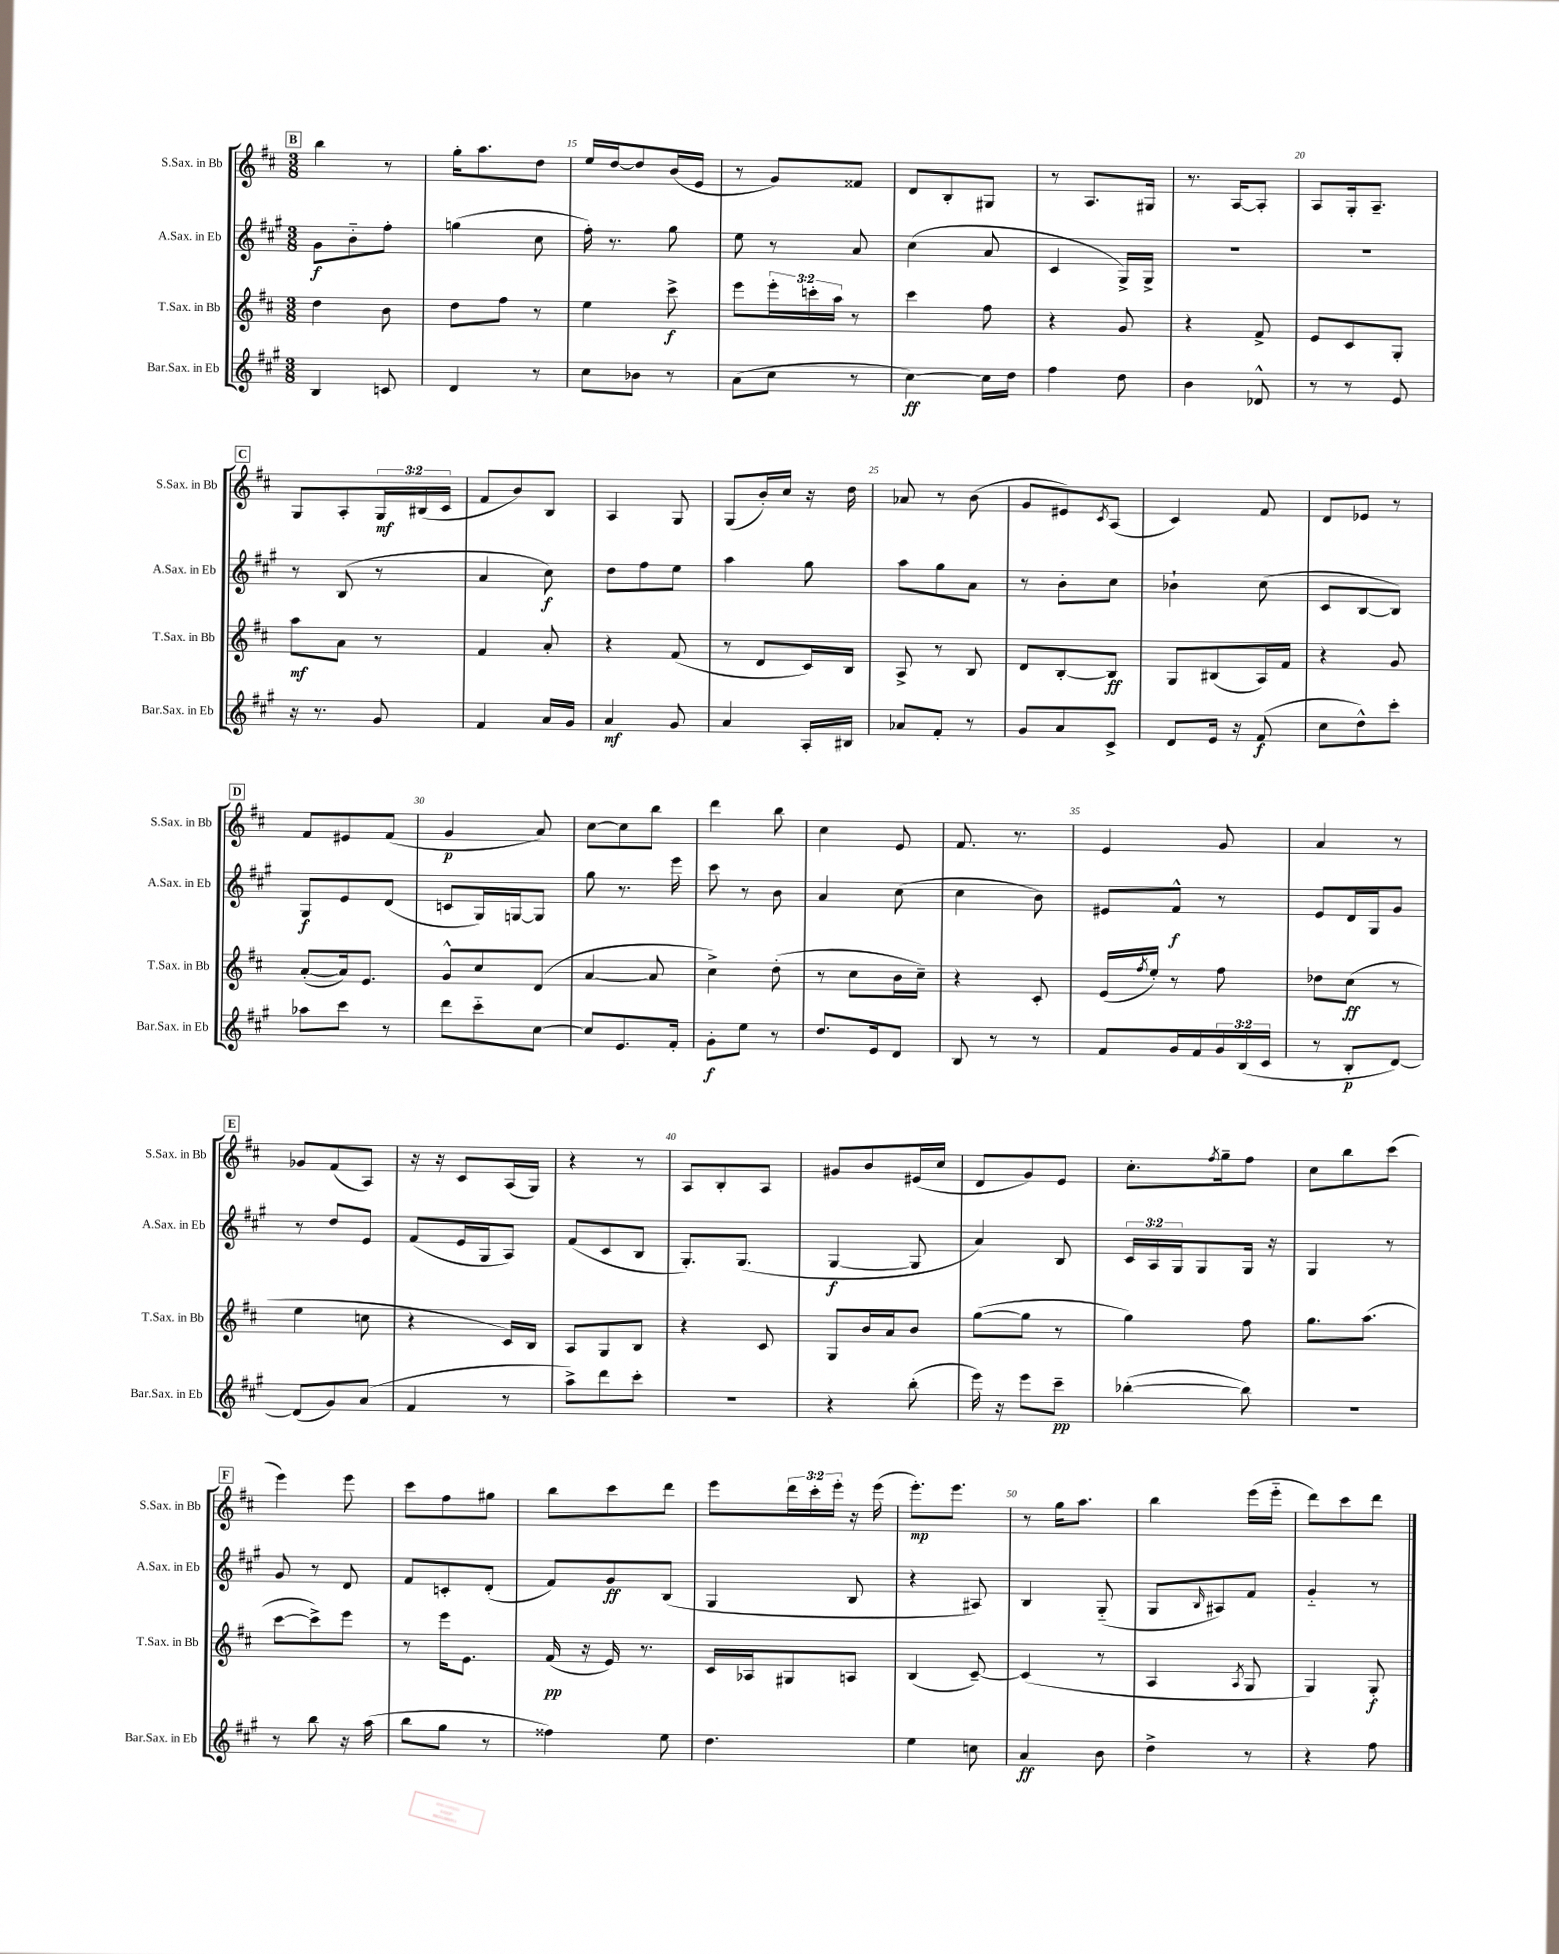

**kern	**kern	**kern	**kern
*staff4	*staff3	*staff2	*staff1
*clefG2	*clefG2	*clefG2	*clefG2
*k[f#c#g#]	*k[f#c#]	*k[f#c#g#]	*k[f#c#]
*M3/8	*M3/8	*M3/8	*M3/8
4B	4dd	8g#	4bb
.	.	8b'~	.
8c	8b	8ff#'	8r
=	=	=	=
4d	8dd	(4gg	16gg'
.	.	.	8.aa
.	8ff#	.	.
8r	8r	8cc#	8dd
=	=	=	=
8cc#	4ee	16ff#')	16ee
.	.	8.r	[16dd
8b-	.	.	8dd]
8r	8ccc#^	8gg#	(16b
.	.	.	16e
=	=	=	=
(8a	8eee	8ee	8r
8cc#	24eee'	8r	8g)
.	24ccc'	.	.
.	24aa	.	.
8r	8r	8a	8f##
=	=	=	=
[4cc#)	4ccc#	(4cc#	8d
.	.	.	8B'
16cc#]	8ff#	8a	8G#
16dd	.	.	.
=	=	=	=
4ff#	4r	4c#	8r
.	.	.	8.A
8dd	8g	16G#^)	.
.	.	16G#^	16G#
=	=	=	=
4b	4r	4.r	8.r
.	.	.	[16A
8d-^^	8f#^	.	8A']
=	=	=	=
8r	8e	4.r	8A
8r	8c#	.	16G'
.	.	.	8.A~
8e	8G'	.	.
=	=	=	=
16r	8aa	8r	8G
8.r	.	.	.
.	8a	(8B	8A'
8g#	8r	8r	24G
.	.	.	(24B#
.	.	.	24c#
=	=	=	=
4f#	4f#	4a	8f#
.	.	.	8b)
16a	8a'	8cc#)	8B
16g#	.	.	.
=	=	=	=
4a	4r	8dd	4A
.	.	8ff#	.
8g#	(8f#	8ee	8G
=	=	=	=
4a	8r	4aa	(8G
.	8d	.	16b')
.	.	.	16cc#
16A'	16c#)	8gg#	16r
16B#	16B	.	16dd
=	=	=	=
8a-	8A^	8aa	8a-
8f#'	8r	8gg#	8r
8r	8B	8a	(8b
=	=	=	=
8g#	8d	8r	8g
8a	[8B'	8b'	8e#)
.	.	.	8qc#
8c#^	8B]	8cc#	(8A
=	=	=	=
8d	8G	4b-`	4c#)
16e	(8B#	.	.
16r	.	.	.
(8f#	16A)	(8cc#	8f#
.	16f#	.	.
=	=	=	=
8cc#	4r	8c#	8d
8dd^^)	.	[8B	8e-
8ccc#'	8g	8B])	8r
=	=	=	=
8aa-	([8a'	8G#	8f#
8ccc#	16a])	8e	8e#
.	8.e	.	.
8r	.	(8d	(8f#
=	=	=	=
8ddd	8g^^	8c	4g
8ccc#'~	8cc#	16G#)	.
.	.	[16G	.
[8cc#	(8d	8G]	8a)
=	=	=	=
8cc#]	[4a	8gg#	[8cc#
8.e	.	8.r	8cc#]
.	8a]	.	8bb
16f#'	.	16eee	.
=	=	=	=
8g#'	4cc#^)	8ccc#	4ddd
8ee	.	8r	.
8r	(8dd'	8b	8bb
=	=	=	=
8.dd	8r	4a	4cc#
.	8cc#	.	.
16e	.	.	.
8d	16b	(8cc#	8e
.	16cc#~)	.	.
=	=	=	=
8B	4r	4cc#	8.f#
8r	.	.	.
.	.	.	8.r
8r	8c#'	8b)	.
=	=	=	=
8f#	(16e	8e#	4e
.	8qff#	.	.
.	16ee')	.	.
16g#	8r	8f#^^	.
16f#	.	.	.
24g#	8ff#	8r	8g
(24B	.	.	.
24c#	.	.	.
=	=	=	=
8r	8dd-	8e	4a
8B'	(8cc#	16d	.
.	.	16G#	.
[8d)	8r	8g#	8r
=	=	=	=
(8d]	4ee	8r	8g-
8g#)	.	8dd	(8f#
(8a	8cc	8e	8A)
=	=	=	=
4f#	4r	(8f#	16r
.	.	.	16r
.	.	16e	8c#
.	.	16G#	.
8r	16c#)	8A)	(16A
.	16B	.	16G)
=	=	=	=
8aa^)	8A	(8f#	4r
8ddd	8G	8c#	.
8ccc#'	8B	8B	8r
=	=	=	=
4.r	4r	8.G#')	8A
.	.	.	8B'
.	.	(8.G#	.
.	8c#	.	8A
=	=	=	=
4r	8G	[4G#	8g#
.	16b	.	8b
.	16a	.	.
(8bb'	8b	8G#]	(16e#
.	.	.	16cc#
=	=	=	=
16eee)	([8gg	4a)	8d
16r	.	.	.
8eee	8gg]	.	8g)
8ccc#~	8r	8B	8e
=	=	=	=
([4bb-'	4gg)	24c#	8.cc#'
.	.	24A	.
.	.	24G#	.
.	.	8G#	.
.	.	.	8qff#
.	.	.	16gg~
8bb-])	8ff#	16G#	8ff#
.	.	16r	.
=	=	=	=
4.r	8.gg	4G#	8cc#
.	.	.	8bb
.	(8.aa	.	.
.	.	8r	(8ccc#
=	=	=	=
8r	[8ccc#	8g#	4eee)
8bb	8ccc#^])	8r	.
16r	8eee	8d	8eee
(16aa	.	.	.
=	=	=	=
8bb	8r	8f#	8ccc#
8gg#	16eee	8c'	8ff#
.	8.e	.	.
8r	.	(8d'	8gg#
=	=	=	=
4ff##)	(16f#	8f#)	8bb
.	16r	.	.
.	16e)	8g#	8ccc#
.	8.r	.	.
8ee	.	(8B	8ddd
=	=	=	=
4.dd	16c#	4G#	8eee
.	16A-	.	.
.	8G#	.	24ddd
.	.	.	24ccc#'
.	.	.	24eee'
.	8A	8B	16r
.	.	.	(16eee
=	=	=	=
4ee	(4B	4r	8.eee')
.	.	.	8.eee
8cc	[8c#~)	8A#)	.
=	=	=	=
4a	(4c#]	4B	8r
.	.	.	16gg
.	.	.	8.aa
8b	8r	(8G#'~	.
=	=	=	=
4dd^	4A	8G#	4bb
.	.	16qqB	.
.	.	8A#)	.
.	8qA	.	.
8r	8G	8f#	(16eee
.	.	.	16eee'~
=	=	=	=
4r	4G)	4g#'~	8ddd)
.	.	.	8ccc#
8ff#	8G'	8r	8ddd
==	==	==	==
*-	*-	*-	*-
